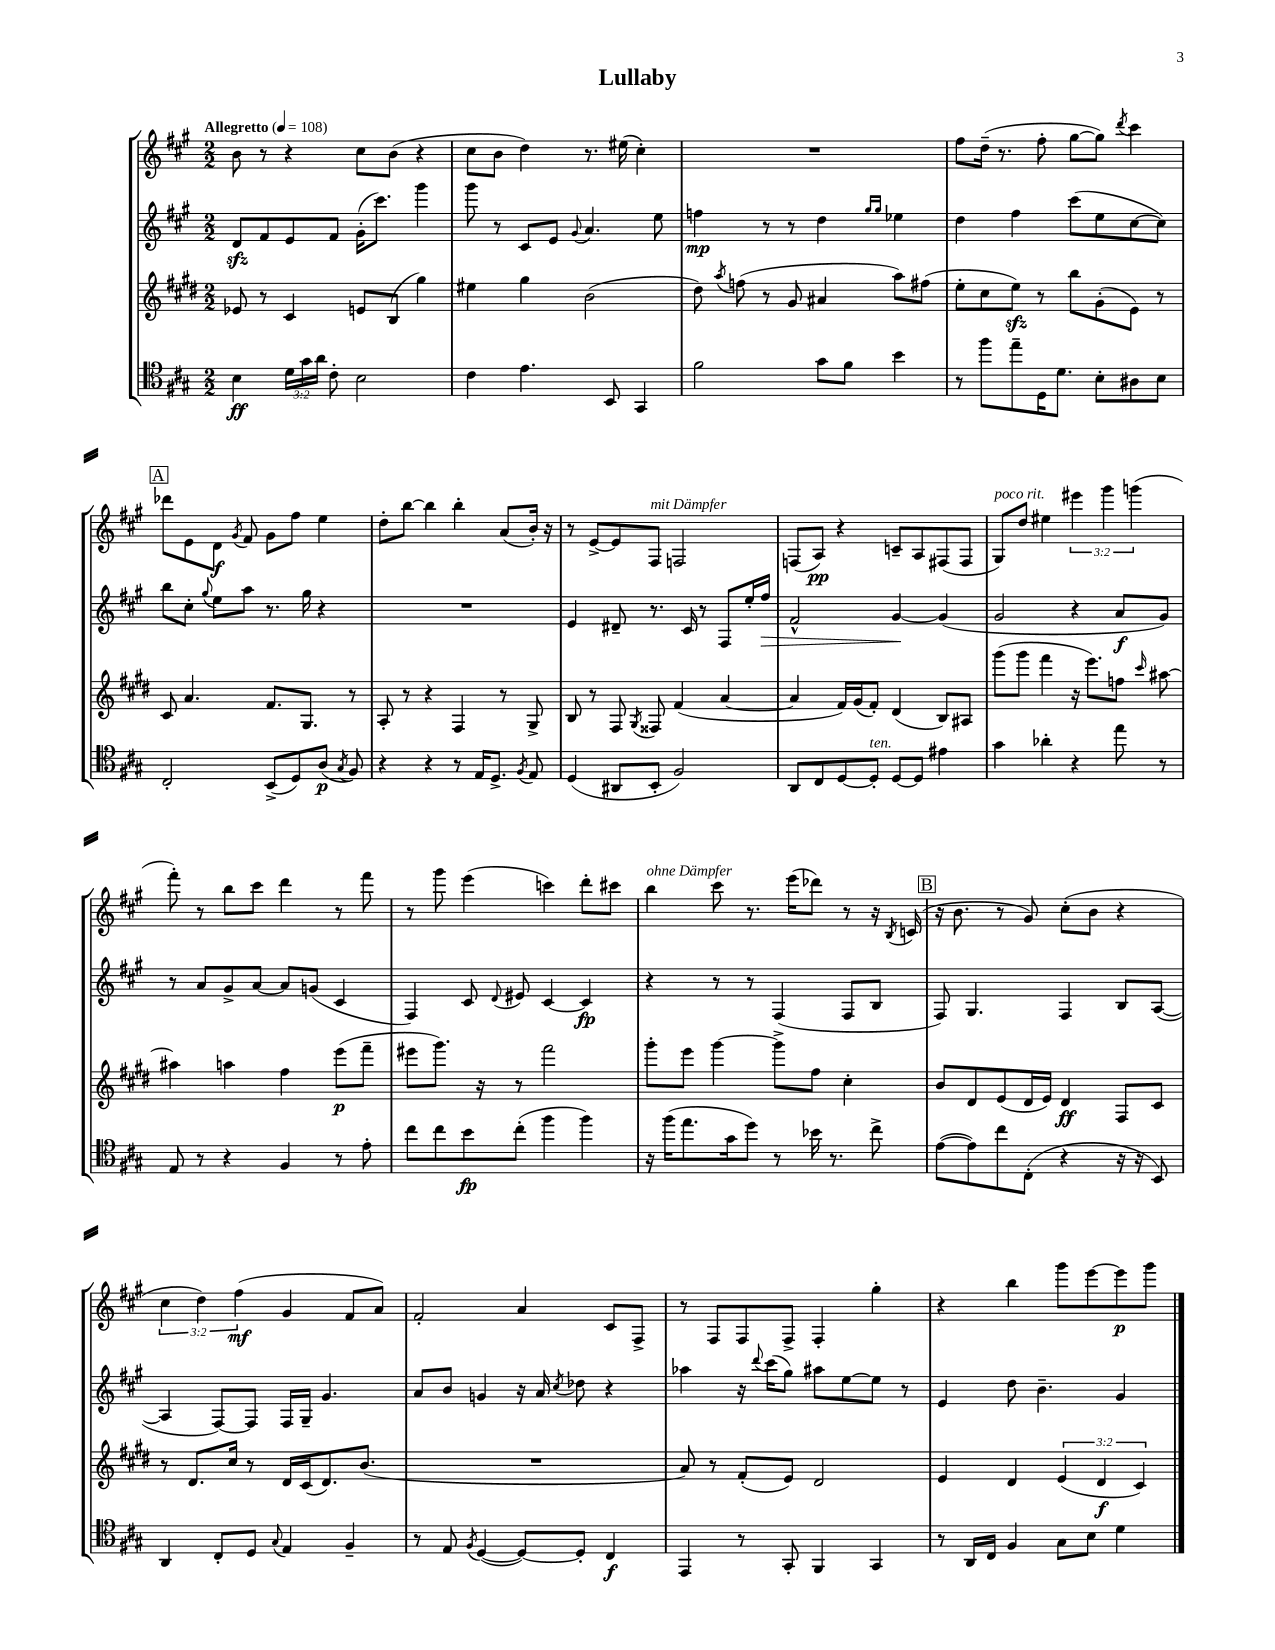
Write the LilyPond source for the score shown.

\header { title = "Lullaby" }
<<
\new StaffGroup <<
\new Staff = "s0" {
    \clef treble \key a \major \numericTimeSignature \time 2/2 \override Staff.TupletNumber.text = #tuplet-number::calc-fraction-text \tempo "Allegretto" 4 = 108
    \autoBeamOff b'8 r8 r4 cis''8[ b'8]( r4 |
    cis''8[ b'8] d''4) r8. eis''16( cis''4-.) |
    R1 |
    fis''8[ d''16]--( r8. fis''8-. gis''8[~ gis''8]) \acciaccatura { d'''8 } cis'''4 |
    \mark \markup { \box "A" } des'''8[ e'8 d'8]\f \acciaccatura { gis'8 } fis'8 gis'8[ fis''8] e''4 |
    d''8[-. b''8]~ b''4 b''4-. a'8[( b'16]-.) r16 |
    r8 e'8[~-> e'8 fis8]^\markup { \italic "mit Dämpfer" } f2 |
    f8[( a8]\pp) r4 c'8[-- a8 fis8( fis8] |
    gis8[^\markup { \italic "poco rit." }) d''8] eis''4 \tuplet 3/2 { eis'''4 gis'''4 g'''4( } |
    fis'''8-.) r8 b''8[ cis'''8] d'''4 r8 fis'''8 |
    r8 gis'''8 e'''4( c'''4) d'''8[-. cis'''8] |
    b''4^\markup { \italic "ohne Dämpfer" } cis'''8 r8. e'''16[( des'''8]) r8 r16 \acciaccatura { b8 } c'16( |
    \mark \markup { \box "B" } r16 b'8. r8 gis'8) cis''8[-.( b'8] r4 |
    \tuplet 3/2 { cis''4 d''4) fis''4\mf( } gis'4 fis'8[ a'8]) |
    fis'2-. a'4 cis'8[ fis8]-> |
    r8 fis8[ fis8 fis8]-> fis4-. gis''4-. |
    r4 b''4 gis'''8[ e'''8~ e'''8\p gis'''8] \bar "|." |
}
\new Staff = "s1" {
    \clef treble \key a \major \numericTimeSignature \time 2/2
    \autoBeamOff d'8[\sfz fis'8 e'8 fis'8] gis'16[-.( cis'''8.]) gis'''4 |
    gis'''8 r8 cis'8[ e'8] \appoggiatura { gis'8 } a'4. e''8 |
    f''4\mp r8 r8 d''4 \grace { gis''16[ gis''16] } ees''4 |
    d''4 fis''4 cis'''8[( e''8 cis''8~ cis''8]) |
    \mark \markup { \box "A" } b''8[ cis''8]-. \appoggiatura { gis''8 } e''8[ a''8] r8. gis''16 r4 |
    R1 |
    e'4 dis'8-- r8. cis'16 r8 fis8[ e''16-. fis''16]\> |
    fis'2-^ gis'4~\! gis'4( |
    gis'2 r4 a'8[\f gis'8]) |
    r8 a'8[ gis'8-> a'8]~ a'8[ g'8]( cis'4 |
    fis4) cis'8 \appoggiatura { d'8 } eis'8 cis'4~ cis'4\fp |
    r4 r8 r8 fis4( fis8[ b8] |
    \mark \markup { \box "B" } fis8) gis4. fis4 b8[ a8]~( |
    a4 fis8[~) fis8] fis16[ gis16]-- gis'4. |
    a'8[ b'8] g'4 r16 a'16 \acciaccatura { cis''8 } des''8 r4 |
    aes''4 r16 \appoggiatura { d'''8 } cis'''16[( gis''8]) ais''8[ e''8~ e''8] r8 |
    e'4 d''8 b'4.-- gis'4 \bar "|." |
}
\new Staff = "s2" {
    \clef treble \key e \major \numericTimeSignature \time 2/2 \override Staff.TupletNumber.text = #tuplet-number::calc-fraction-text
    \autoBeamOff ees'8 r8 cis'4 e'8[ b8]( gis''4) |
    eis''4 gis''4 b'2( |
    dis''8) \acciaccatura { a''8 } f''8( r8 gis'8 ais'4 a''8[) fis''8]( |
    e''8[-. cis''8 e''8]\sfz) r8 b''8[ gis'8-.( e'8]) r8 |
    \mark \markup { \box "A" } cis'8 a'4. fis'8.[ gis8.] r8 |
    a8-. r8 r4 fis4 r8 gis8-> |
    b8 r8 fis8 \acciaccatura { gis8 } fisis8 fis'4( a'4~ |
    a'4 fis'16[) gis'16( fis'8]-.) dis'4( b8[) ais8] |
    gis'''8[( gis'''8] fis'''4 r16 e'''8.[) f''8] \grace { cis'''16 } ais''8~ |
    ais''4 a''4 fis''4 e'''8[\p( fis'''8]-- |
    eis'''8[ gis'''8.]) r16 r8 fis'''2 |
    gis'''8[-. e'''8] gis'''4~ gis'''8[-> fis''8] cis''4-. |
    \mark \markup { \box "B" } b'8[ dis'8 e'8( dis'16 e'16]) dis'4\ff fis8[ cis'8] |
    r8 dis'8.[ cis''16] r8 dis'16[ cis'16( dis'8.) b'8.]( |
    R1 |
    a'8) r8 fis'8[-.( e'8]) dis'2 |
    e'4 dis'4 \tuplet 3/2 { e'4( dis'4\f cis'4) } \bar "|." |
}
\new Staff = "s3" {
    \clef tenor \key a \major \numericTimeSignature \time 2/2 \override Staff.TupletNumber.text = #tuplet-number::calc-fraction-text
    \autoBeamOff b4\ff \tuplet 3/2 { d'16[ gis'16 a'16] } cis'8-. b2 |
    cis'4 e'4. b,8 gis,4 |
    fis'2 gis'8[ fis'8] b'4 |
    r8 fis''8[ e''8-- d16 d'8.] b8[-. ais8 b8] |
    \mark \markup { \box "A" } cis2-. b,8[->( d8) a8]\p( \acciaccatura { gis8 } fis8) |
    r4 r4 r8 e16[ d8.]-> \acciaccatura { fis8 } e8 |
    d4( ais,8[ b,8]-. fis2) |
    a,8[ cis8 d8~ d8]-.^\markup { \italic "ten." } d8[~ d8] eis'4 |
    gis'4 aes'4-. r4 e''8 r8 |
    e8 r8 r4 fis4 r8 e'8-. |
    cis''8[ cis''8 b'8\fp cis''8]-.( fis''4 fis''4) |
    r16 fis''16[( e''8. gis'16 d''8]) r8 bes'16 r8. cis''8-> |
    \mark \markup { \box "B" } e'8[~( e'8) cis''8 cis8]-.( r4 r16 r16 b,8) |
    a,4 cis8[-. d8] \appoggiatura { gis8 } e4 fis4-- |
    r8 e8 \acciaccatura { fis8 } d4~( d8[~) d8]-. cis4\f |
    e,4 r8 gis,8-. fis,4 gis,4 |
    r8 a,16[ cis16] fis4 gis8[ b8] d'4 \bar "|." |
}
>>
>>
\layout { \context { \Score \remove "Bar_number_engraver" } }
